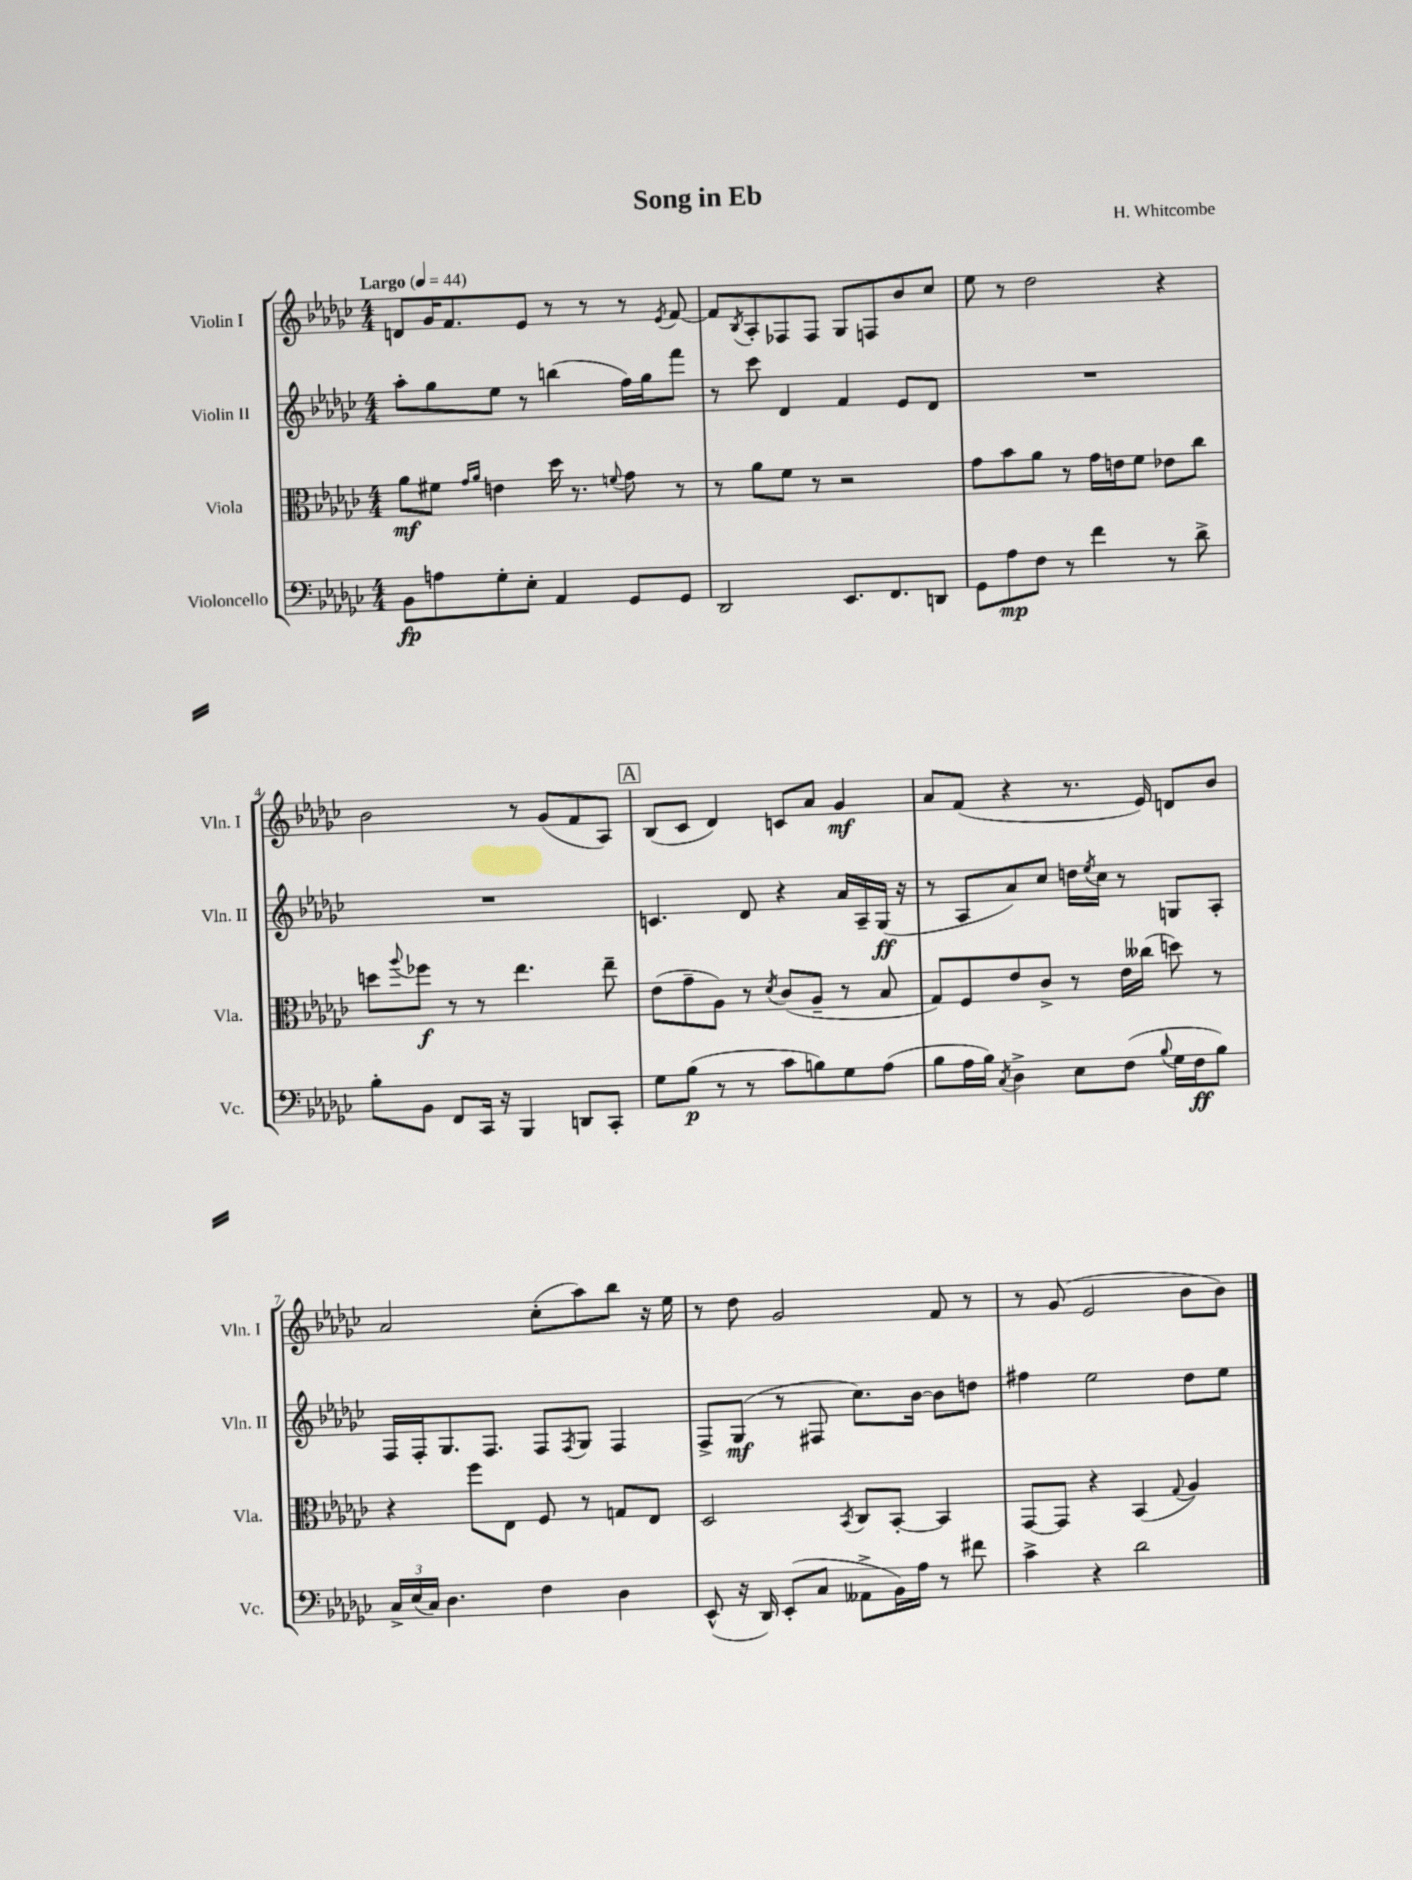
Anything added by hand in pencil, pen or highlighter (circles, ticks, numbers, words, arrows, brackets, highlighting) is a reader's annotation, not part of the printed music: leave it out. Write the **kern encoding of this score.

**kern	**dynam	**kern	**dynam	**kern	**dynam	**kern	**dynam
*part4	*part4	*part3	*part3	*part2	*part2	*part1	*part1
*staff4	*staff4	*staff3	*staff3	*staff2	*staff2	*staff1	*staff1
*I"Violoncello	*	*I"Viola	*	*I"Violin II	*	*I"Violin I	*
*I'Vc.	*	*I'Vla.	*	*I'Vln. II	*	*I'Vln. I	*
*clefF4	*	*clefC3	*	*clefG2	*	*clefG2	*
*k[b-e-a-d-g-c-]	*	*k[b-e-a-d-g-c-]	*	*k[b-e-a-d-g-c-]	*	*k[b-e-a-d-g-c-]	*
*M4/4	*	*M4/4	*	*M4/4	*	*M4/4	*
*MM44	*	*MM44	*	*MM44	*	*MM44	*
=1	=1	=1	=1	=1	=1	=1	=1
!	!	!	!	!	!	!LO:TX:a:B:t=Largo	!
8BB-\L	fp	8a-\L	mf	8aa-'\L	.	8dn/L	.
8An\	.	8f#X\J	.	8gg-\	.	16g-/K	.
.	.	.	.	.	.	8.f/	.
.	.	16qqg-/LL	.	.	.	.	.
.	.	16qqa-/JJ	.	.	.	.	.
8G-'\	.	4en\	.	8ee-\J	.	.	.
8E-'\J	.	.	.	8r	.	8e-/J	.
4AA-/	.	16dd-\	.	(4bbn\	.	8r	.
.	.	8.r	.	.	.	.	.
.	.	.	.	.	.	8r	.
.	.	8qqfn/	.	.	.	.	.
8GG-/L	.	8g-\	.	16ff\LL)	.	8r	.
.	.	.	.	16gg-\J	.	.	.
.	.	.	.	.	.	8qe-/	.
8GG-/J	.	8r	.	8fff\J	.	[8f/	.
=2	=2	=2	=2	=2	=2	=2	=2
2DD-/	.	8r	.	8r	.	8f/L]	.
.	.	.	.	.	.	8qB-/	.
.	.	8a-\L	.	8ccc-\	.	8A-'/	.
.	.	8f\J	.	4d-/	.	8F-X/	.
.	.	8r	.	.	.	8F-/J	.
8.EE-/L	.	2r	.	4f/	.	8G-/L	.
.	.	.	.	.	.	8Fn/	.
8.FF/	.	.	.	.	.	.	.
.	.	.	.	8e-/L	.	8b-/	.
8DDn/J	.	.	.	8d-/J	.	8cc-/J	.
=3	=3	=3	=3	=3	=3	=3	=3
8GG-\L	.	8g-\L	.	1r	.	8ee-\	.
8A-\	mp	8b-\	.	.	.	8r	.
8F\J	.	8a-\J	.	.	.	2dd-\	.
8r	.	8r	.	.	.	.	.
4f\	.	16g-\LL	.	.	.	.	.
.	.	16en\J	.	.	.	.	.
.	.	8f\J	.	.	.	.	.
8r	.	8e-X\L	.	.	.	4r	.
8d-^\	.	8cc-\J	.	.	.	.	.
!!LO:LB:g=z
=4	=4	=4	=4	=4	=4	=4	=4
8B-'\L	.	8ddn\L	.	1r	.	2b-\	.
.	.	8qqaa-/	.	.	.	.	.
8BB-\J	.	8ff-X\J	f	.	.	.	.
8FF/L	.	8r	.	.	.	.	.
16CC-/Jk	.	8r	.	.	.	.	.
16r	.	.	.	.	.	.	.
4BBB-/	.	4.ee-\	.	.	.	8r	.
.	.	.	.	.	.	(8g-/L	.
8DDn/L	.	.	.	.	.	8f/	.
8CC-'/J	.	8ee-~\	.	.	.	8A-/J)	.
!!LO:REH:place=s1:t=A
=5	=5	=5	=5	=5	=5	=5	=5
8G-\L	.	(8e-\L	.	4.cn/	.	(8B-/L	.
(8B-\J	p	8g-~\	.	.	.	8c-/J	.
8r	.	8A-\J)	.	.	.	4d-/)	.
8r	.	8r	.	8d-/	.	.	.
.	.	8qd-/	.	.	.	.	.
8c-\L	.	(8c-/L	.	4r	.	8cn/L	.
8Bn\)	.	8A-~/J	.	.	.	8a-/J	.
8G-\	.	8r	.	16a-/LL	.	4g-/	mf
.	.	.	.	16A-~/	.	.	.
(8A-\J	.	8B-/	.	(16G-/JJ	ff	.	.
.	.	.	.	16r	.	.	.
=6	=6	=6	=6	=6	=6	=6	=6
8B-\L	.	8G-/L)	.	8r	.	8a-/L	.
16A-\L	.	8F/	.	8A-/L	.	(8f/J	.
16B-\JJ)	.	.	.	.	.	.	.
8qC-/	.	.	.	.	.	.	.
4D-^\	.	8e-/	.	8a-/)	.	4r	.
.	.	8c-^/J	.	8cc-/J	.	.	.
8E-\L	.	8r	.	16ddn\LL	.	8.r	.
.	.	.	.	8qee-/	.	.	.
.	.	.	.	16cc-\JJ	.	.	.
(8F\J	.	16e-\LL	.	8r	.	.	.
.	.	(16cc--X\JJ	.	.	.	16e-/)	.
8qqB-/	.	.	.	.	.	.	.
16G-\LL	.	8ddn\)	.	8Gn/L	.	8dn/L	.
16F\J	ff	.	.	.	.	.	.
8B-\J)	.	8r	.	8A-'/J	.	8b-/J	.
!!LO:LB:g=z
=7	=7	=7	=7	=7	=7	=7	=7
24C-^/LL	.	4r	.	16F/LL	.	2a-/	.
(24E-/	.	.	.	.	.	.	.
.	.	.	.	16F'/J	.	.	.
24C-/JJ)	.	.	.	.	.	.	.
4.D-\	.	.	.	8.G-/	.	.	.
.	.	8ff\L	.	.	.	.	.
.	.	.	.	8.F/J	.	.	.
.	.	8E-\J	.	.	.	.	.
4F\	.	8F/	.	8F/L	.	(8cc-'\L	.
.	.	.	.	8qF/	.	.	.
.	.	8r	.	8G-/J	.	8aa-\)	.
4D-\	.	8Gn/L	.	4F/	.	8bb-\J	.
.	.	8E-/J	.	.	.	16r	.
.	.	.	.	.	.	16ee-\	.
=8	=8	=8	=8	=8	=8	=8	=8
(8EE-^^/	.	2D-/	.	8F^/L	.	8r	.
16r	.	.	.	(8G-/J	mf	8dd-\	.
16DD-/)	.	.	.	.	.	.	.
(8EE-'/L	.	.	.	8r	.	2g-/	.
8C-/J	.	.	.	8F#X/	.	.	.
.	.	8qBB-/	.	.	.	.	.
8AA--X^\L	.	8C-/L	.	8.cc-\L)	.	.	.
16BB-\L)	.	[8BB-'/J	.	.	.	.	.
16A-\JJ	.	.	.	[16b-\Jk	.	.	.
8r	.	4BB-/]	.	8b-\L]	.	8f/	.
8f#X\	.	.	.	8ddn\J	.	8r	.
=9	=9	=9	=9	=9	=9	=9	=9
4c-^\	.	[8GG-/L	.	4ff#X\	.	8r	.
.	.	8GG-/J]	.	.	.	(8g-/	.
4r	.	4r	.	2ee-\	.	2e-/	.
2d-\	.	(4BB-/	.	.	.	.	.
.	.	8qqG-/	.	.	.	.	.
.	.	4A-/)	.	8dd-\L	.	8b-\L	.
.	.	.	.	8ee-\J	.	8b-\J)	.
==	==	==	==	==	==	==	==
*-	*-	*-	*-	*-	*-	*-	*-
